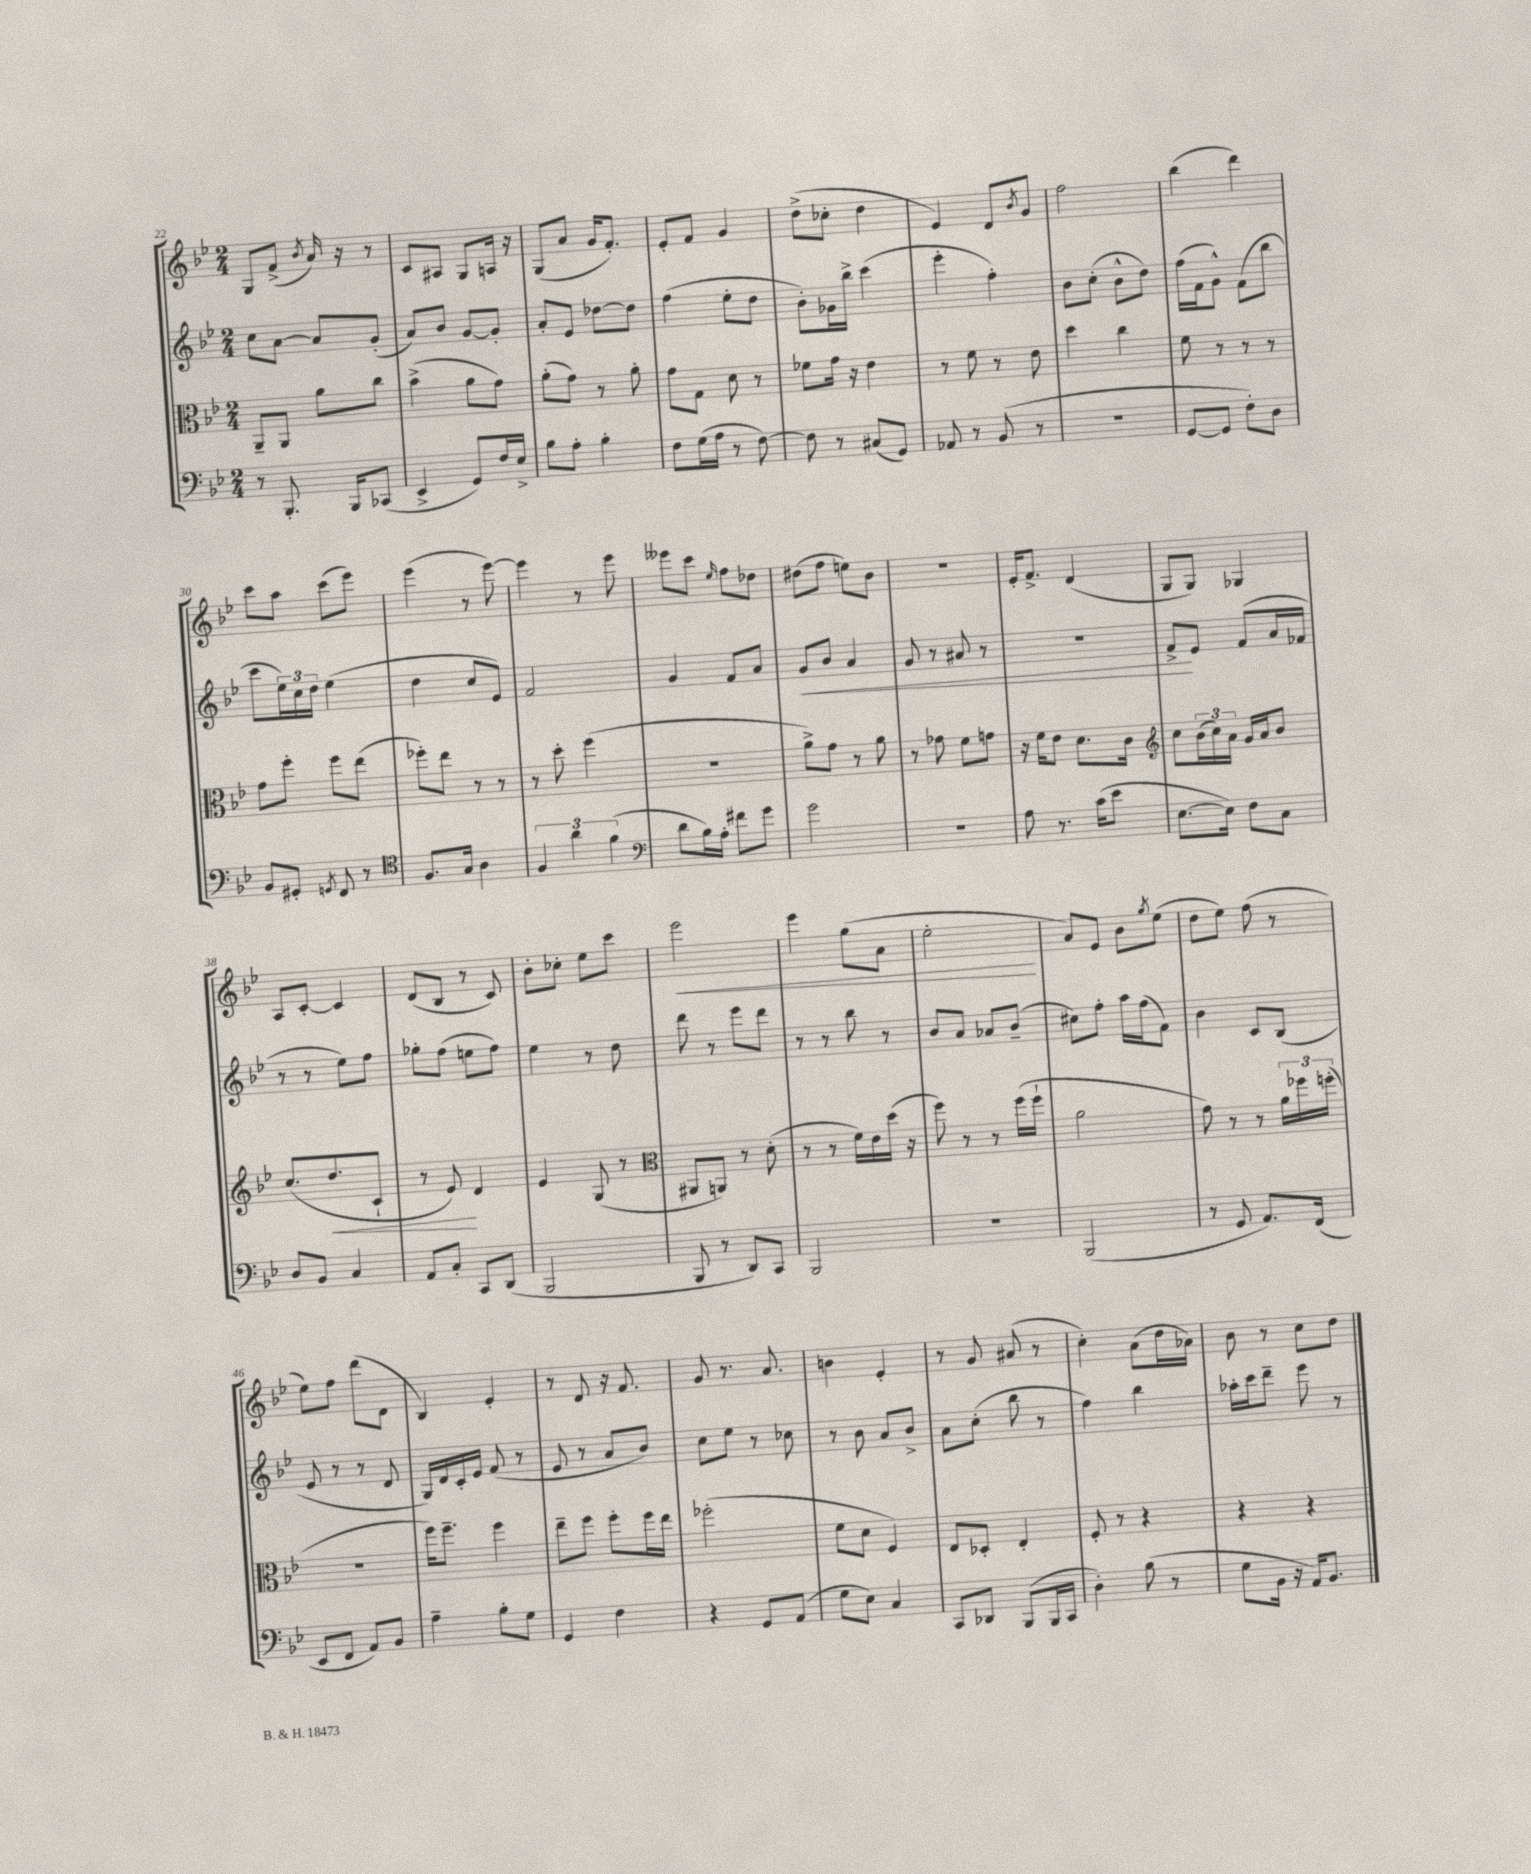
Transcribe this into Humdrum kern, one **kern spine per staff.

**kern	**kern	**kern	**kern
*staff4	*staff3	*staff2	*staff1
*clefF4	*clefC3	*clefG2	*clefG2
*k[b-e-]	*k[b-e-]	*k[b-e-]	*k[b-e-]
*M2/4	*M2/4	*M2/4	*M2/4
8r	8AA~	8cc	8G
8.BBB-'	8AA	[8a	(8f^
.	.	.	8qb-
.	8a	8a]	16a)
16BBB-	.	.	16r
(8CC-	8cc	(8g'	8r
=	=	=	=
4EE-^	(4b-^	8a)	8c
.	.	8b-	8A#
8GG)	8a	[8g	8G
16F	8g)	8g']	16A
16E-^	.	.	16r
=	=	=	=
8B-	(8a'	8a'	(8G
8A'	8g)	8e-	8a
4B-'	8r	[8dd-	16g
.	.	.	8.f')
.	8a'	8dd-]	.
=	=	=	=
8F	8g	(4ff	8e-'
(16G	8G	.	8f
16A	.	.	.
8r	8d	8ee-'	4g
[8F)	8r	8dd	.
=	=	=	=
8F]	8f-	8b-')	(8dd^
8r	16g	16g-	8cc-'
.	16r	16bb-^	.
(8C#	4e-	(4ccc	4dd
8GG)	.	.	.
=	=	=	=
8AA-	8r	4eee-'	4e-)
8r	8f	.	.
(8BB-	8r	4ff')	8d
.	.	.	8qb-
8r	8e-	.	8g
=	=	=	=
2r	4dd	8b-	2ff
.	.	(8cc'	.
.	4cc	8b-^^	.
.	.	8dd)	.
=	=	=	=
[8GG	8f	(16ff	(4bb-
.	.	16f	.
8GG]	8r	8g^^)	.
8F')	8r	(8f	4ddd)
8D	8r	8bb-	.
=	=	=	=
8BB-	8g	8ccc	8ccc
8GG#'	8ff'	24ee-)	8aa
.	.	24cc	.
.	.	24dd	.
8qGG	.	.	.
8FF	8ff	(4ee-	(8ccc
8r	(8ee-	.	8eee-)
=	=	=	=
*clefC4	*	*	*
8.F	8ff-')	4dd	(4eee-
.	8ee-	.	.
16G	.	.	.
4A	8r	8cc	8r
.	8r	8e-)	[8eee-)
=	=	=	=
6F	8r	2f	4eee-]
.	8dd'	.	.
6a	.	.	.
.	(4ff	.	8r
(6f	.	.	.
.	.	.	8eee-
=	=	=	=
*clefF4	*	*	*
8d	2r	4g	8eee--
16B-)	.	.	8ccc
16A'	.	.	.
.	.	.	16qqee-
8f#	.	8f	8ff
8g	.	8a	8dd-
=	=	=	=
2g	8a^)	8g	(8dd#
.	8g	8b-	8ff
.	8r	4a	8ee)
.	8a	.	8b-
=	=	=	=
2r	8r	8g	2r
.	8g-	8r	.
.	8f	8a#	.
.	8g	8r	.
=	=	=	=
8A	16r	2r	16e-'
.	16f	.	8.f^
8.r	8e-	.	.
.	8.d	.	(4d
(16c	.	.	.
8e-	.	.	.
.	16c	.	.
=	=	=	=
*	*clefG2	*	*
[8.E-	8cc	8f^	8G
.	(24b-	8e-	8G)
.	24cc)	.	.
16E-])	.	.	.
.	24a	.	.
8F	16g	(8f	4G-
.	16a	.	.
8C	8b-	16a	.
.	.	16f-	.
=	=	=	=
8D	(8.cc	8r	8A
8BB-	.	8r	[8c'
.	8.dd	.	.
4C	.	8ee-)	4c]
.	8c`	8ff	.
=	=	=	=
8AA	8r	8gg-'	(8d
8C'	8e-)	(8ff	8B-
8CC	4d	8ee	8r
(8DD	.	8ff)	8c)
=	=	=	=
2BBB-	4e-	4ee-	8b-'
.	.	.	8cc-'
.	(8G	8r	8ee-
.	8r	8dd	8ccc
=	=	=	=
*	*clefC3	*	*
8BBB-	8AA#	8ddd	2eee-
8r	8AA)	8r	.
8DD)	8r	8eee-	.
8CC	(8d'	8ddd	.
=	=	=	=
2BBB-	8r	8r	4eee-
.	8r	8r	.
.	16f)	8bb-	(8gg
.	16e-	.	.
.	(16dd	8r	8a
.	16r	.	.
=	=	=	=
2r	8ff)	8b-	2ee-'
.	8r	8a	.
.	8r	8a-	.
.	(16ff	(8b-~	.
.	16ff`	.	.
=	=	=	=
(2BBB-	2a	8cc#)	8a)
.	.	8ff'	8e-
.	.	16aa	8b-
.	.	(16ff	.
.	.	.	8qgg
.	.	8f)	(8ee-
=	=	=	=
8r	8g)	4b-	8dd
8GG	8r	.	8ee-)
8.AA)	8r	8c	(8ff
.	24a	(8B-	8r
.	24ff-	.	.
(16FF	.	.	.
.	(24ff'	.	.
=	=	=	=
8EE-	2r	8e-	8ee-)
8FF	.	8r	8ff
8AA)	.	8r	(8ddd
8BB-	.	8d	8d
=	=	=	=
4A~	16ff)	16G)	4B-)
.	8.ff~	16d	.
.	.	16c'	.
.	.	16e-	.
8B-'	4ff	(8f	4e-'
8G	.	8r	.
=	=	=	=
4GG	8ee-~	8e-	8r
.	8ff	8r	8d
4F	8ff'	8a	16r
.	.	.	8.f
.	16ff	8b-)	.
.	16ee-	.	.
=	=	=	=
4r	(2ff-'	8cc	8g
.	.	8ee-	8.r
8GG	.	8r	.
.	.	.	8.a
(8AA	.	8cc-	.
=	=	=	=
8G	8f	8r	4b
8E-)	8d	8b-	.
4C	4F)	8a	4e-'
.	.	8b-^	.
=	=	=	=
8CC	8E-	8a	8r
8DD-	8D-'	(8cc'	8g
(8BBB-	4E-'	8bb-	(8a#
16BBB-	.	8r	8r
16CC	.	.	.
=	=	=	=
4D')	8F'	4ff)	4cc')
.	8r	.	.
(8B-	4r	4bb-	(8a
8r	.	.	16dd
.	.	.	16a-)
=	=	=	=
8G	4r	16aa-'	8b-
.	.	16ccc	.
16BB-	.	8ddd~	8r
16r	.	.	.
16AA)	4r	8eee-	8cc
8.BB-	.	.	.
.	.	8r	8dd
==	==	==	==
*-	*-	*-	*-
